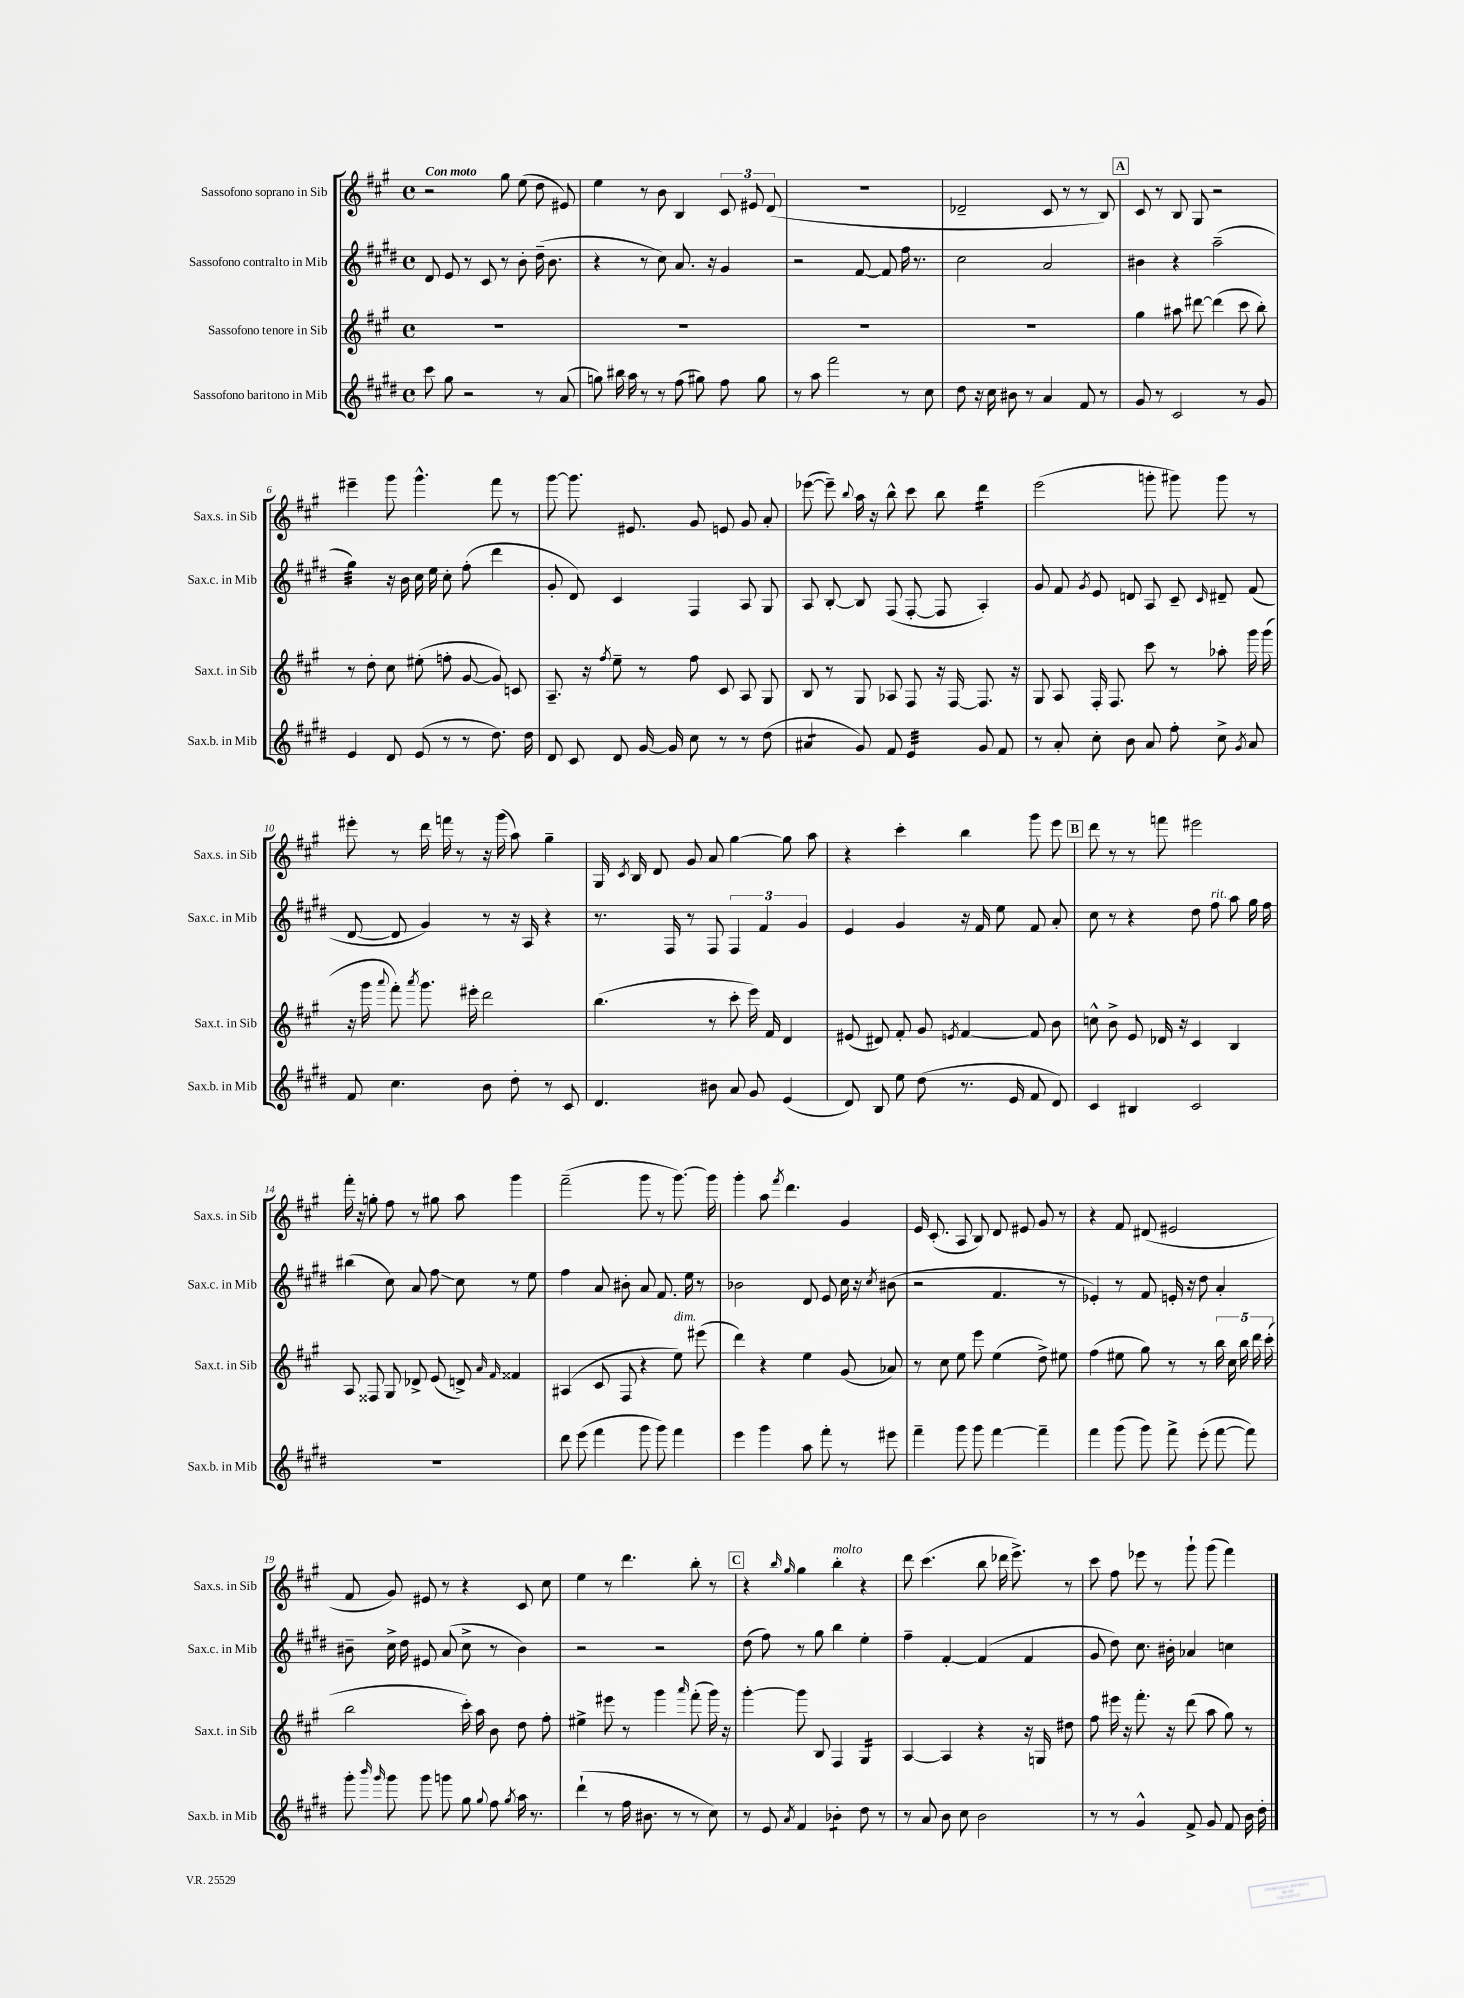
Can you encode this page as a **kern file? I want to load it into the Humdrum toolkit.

**kern	**kern	**kern	**kern
*staff4	*staff3	*staff2	*staff1
*clefG2	*clefG2	*clefG2	*clefG2
*k[f#c#g#d#]	*k[f#c#g#]	*k[f#c#g#d#]	*k[f#c#g#]
*M4/4	*M4/4	*M4/4	*M4/4
*met(c)	*met(c)	*met(c)	*met(c)
8ccc#	1r	8d#	2r
8gg#	.	8e	.
2r	.	8r	.
.	.	8c#	.
.	.	8r	8gg#
.	.	8b'	(8ee
8r	.	(16dd#~	8dd
.	.	8.b	.
(8a	.	.	8e#)
=	=	=	=
8gg)	1r	4r	4ee
16bb#	.	.	.
16aa	.	.	.
8r	.	8r	8r
8r	.	8cc#)	8b
(8ff#	.	8.a	4B
8gg#)	.	.	.
.	.	16r	.
8ff#	.	4g#	12c#
.	.	.	12e#
8gg#	.	.	.
.	.	.	(12d
=	=	=	=
8r	1r	2r	1r
8aa	.	.	.
2fff#	.	.	.
.	.	[8f#	.
.	.	8f#]	.
8r	.	16ff#	.
.	.	8.r	.
8cc#	.	.	.
=	=	=	=
8dd#	1r	2cc#	2d-~
16r	.	.	.
16cc#	.	.	.
8b#	.	.	.
8r	.	.	.
4a	.	2a	8c#
.	.	.	8r
8f#	.	.	8r
8r	.	.	8B)
=	=	=	=
8g#	4gg#	4b#	8c#
8r	.	.	8r
2c#	8aa#	4r	8B
.	[8ddd#	.	8G#
.	(4ddd#]	(2aa~	2r
8r	8ccc#	.	.
8g#	8bb')	.	.
=	=	=	=
4e	8r	4gg#)	4eee#~
.	8dd'	.	.
8d#	8cc#	16r	8ggg#
.	.	16b	.
(8e	(8ee#'	16cc#	4.ggg#^^
.	.	16ee	.
8r	8ff'	8cc#'	.
8r	[8g#	(8ff#'	.
8.dd#)	8g#])	4ddd#	8fff#
.	8c	.	8r
16dd#	.	.	.
=	=	=	=
8d#	8.A~	8g#'	[8ggg#
8c#	.	8d#)	8.ggg#]
.	16r	.	.
.	8qff#	.	.
8d#	8ee~	4c#	.
.	.	.	8.e#
[16g#	8r	.	.
16g#]	.	.	.
8cc#	8ff#	4F#	8g#
8r	8c#	.	8e
8r	8A	8A	8g#
(8dd#	8G#	8G#	8a'
=	=	=	=
4a#	8B	8A	([8eee-
.	8r	[8B'	8eee-~])
.	.	.	8qqbb
8g#)	8G#	8B]	16aa
.	.	.	16r
8f#	8A-	(8F#	8bb^^
4e	8F#	[8F#'	8ccc#
.	16r	8F#]	8bb
.	[16F#	.	.
8g#	8.F#]	4A')	4ddd
8f#	.	.	.
.	16r	.	.
=	=	=	=
8r	8G#	8g#	(2eee
8a'	8A	8f#	.
.	.	8qg#	.
8cc#'	16F#'	8e	.
.	8.F#	.	.
8b	.	8d	.
8a	8ccc#	8A	8ggg'
8ff#'	8r	8c#~	8ggg#)
.	.	16qqc#	.
8cc#^	8aa-'	8d#~	8ggg#
8qg#	.	.	.
8a	16ggg#	(8f#	8r
.	(16ggg#	.	.
=	=	=	=
8f#	16r	[8d#	8eee#'
.	16ggg#	.	.
.	8qqaaa	.	.
4.cc#	8fff#')	8d#]	8r
.	8qaaa	.	.
.	8.ggg#	4g#)	16ddd
.	.	.	16fff
.	.	.	8r
.	16eee#'	.	.
8b	2ddd	8r	16r
.	.	.	(16ggg#
8dd#'	.	16r	8aa)
.	.	16A	.
8r	.	4r	4gg#~
8c#	.	.	.
=	=	=	=
4.d#	(4.bb	8.r	16G#
.	.	.	8qc#
.	.	.	16B
.	.	.	8d
.	.	16F#	.
.	.	8r	8g#
8b#	8r	8F#	8a
8a	8ccc#'	6F#	[4gg#
8g#	16eee)	.	.
.	.	6f#	.
.	16f#	.	.
(4e	4d	.	8gg#]
.	.	6g#	.
.	.	.	8aa
=	=	=	=
8d#)	(8e#	4e	4r
8B	8d#)	.	.
8ee	8f#'	4g#	4ccc#'
(8dd#	8g#	.	.
.	8qe	.	.
8.r	[4f#	16r	4bb
.	.	16f#	.
.	.	8ee	.
16e	.	.	.
8f#	8f#]	8f#	8ggg#
8d#)	8b	8a'	8eee
=	=	=	=
4c#	8cc^^	8cc#	8ddd
.	8b^	8r	8r
4B#	8e	4r	8r
.	16d-	.	8fff
.	16r	.	.
2c#	4c#	8dd#	2eee#
.	.	8ff#	.
.	4B	8aa	.
.	.	16gg#	.
.	.	16ff#	.
=	=	=	=
1r	8A	(4bb#	16fff#'
.	.	.	16r
.	8F##	.	8gg'
.	8G#	8cc#)	8ff#
.	8d-^	8a	8r
.	(8e	8ff#	8gg#
.	8d^)	8cc#	8aa
.	16qqa	.	.
.	16qqf#	.	.
.	4f##	8r	4ggg#
.	.	8ee	.
=	=	=	=
8ddd#	(4A#	4ff#	(2fff#~
(8eee	.	.	.
4fff#	8c#	8a	.
.	8F#	8b#'	.
8ggg#	4r	8a	8ggg#
8ggg#)	.	8.f#	8r
4fff#	8ee)	.	[8.ggg#)
.	.	16ee	.
.	(8eee#	8r	.
.	.	.	16ggg#]
=	=	=	=
4eee	4ddd)	2b-	4ggg#'
4ggg#	4r	.	8aa
.	.	.	8qfff#
.	.	.	4.ddd
8aa	4ee	8d#	.
8fff#'	.	8e	.
8r	(8g#	16cc#	4g#
.	.	16r	.
.	.	8qcc#	.
8eee#	8a-)	(8b#	.
=	=	=	=
4fff#~	8r	2r	16e
.	.	.	(8.c#'
.	8cc#	.	.
8ggg#	8ee	.	8A
8ggg#	8eee	.	8B)
[4fff#	(4ee	4.f#	8d
.	.	.	8e#
4fff#~]	8dd^)	.	8g#
.	8ee#	8r	8r
=	=	=	=
4fff#	(4ff#	4e-')	4r
(8ggg#	8ee#	8r	8f#
8ggg#)	8gg#)	8f#	(8d#
8fff#^	8r	16e'	2e#
.	.	16r	.
(8eee'	8r	8dd#	.
[8fff#	20bb	4a'	.
.	20cc#	.	.
.	20bb	.	.
8fff#])	.	.	.
.	20ddd	.	.
.	(20ccc#'	.	.
=	=	=	=
8ggg#'	2bb	8b#~	8f#
16qqbbb	.	.	.
16qqggg#	.	.	.
8ggg#	.	16cc#^	8g#)
.	.	16dd#	.
8ggg#	.	8e#	8e#
8ggg	.	(8a	8r
8gg#	16ccc#')	8cc#^	4r
.	16aa	.	.
8qqgg#	.	.	.
8ff#	8b	8r	.
8qgg#	.	.	.
16aa	8dd	4b#)	8c#
8.r	.	.	.
.	8ff#'	.	8cc#
=	=	=	=
(4ddd#`	4ee#^	2r	4ee
8r	8eee#	.	8r
16ff#	8r	.	4.ddd
8.b#	.	.	.
.	4ggg#	2r	.
8r	.	.	.
.	16qqaaa	.	.
8r	(8fff#'	.	8bb'
8cc#)	16ggg#)	.	8r
.	16r	.	.
=	=	=	=
8r	[4ggg#'	(8dd#	4r
8e	.	8ff#)	.
.	.	.	16qqbb
8qa	.	.	16qqgg#
4f#	8ggg#]	8r	4gg#
.	8B	8gg#	.
4b-'	4F#	4bb	4bb'
8dd#	4G#	4ee'	4r
8r	.	.	.
=	=	=	=
8r	[4A	4ff#~	8ddd
8a	.	.	(4.ccc#
8b	4A]	[4f#'	.
8cc#	.	.	.
2b	4r	(4f#]	8bb
.	.	.	16ddd-
.	.	.	8.eee^)
.	16r	4f#	.
.	16G	.	.
.	8dd#	.	8r
=	=	=	=
8r	8ff#	8g#	8ccc#
8r	16eee#	8dd#)	8ff#
.	16r	.	.
4g#^^	8.fff#'	8.cc#	8eee-
.	.	.	8r
.	16r	16b#'	.
8f#^	(8ddd	4a-	8ggg#`
8g#	8aa	.	(8ggg#
8f#	8gg#)	4cc	4fff#)
16b	8r	.	.
16dd#'	.	.	.
==	==	==	==
*-	*-	*-	*-
